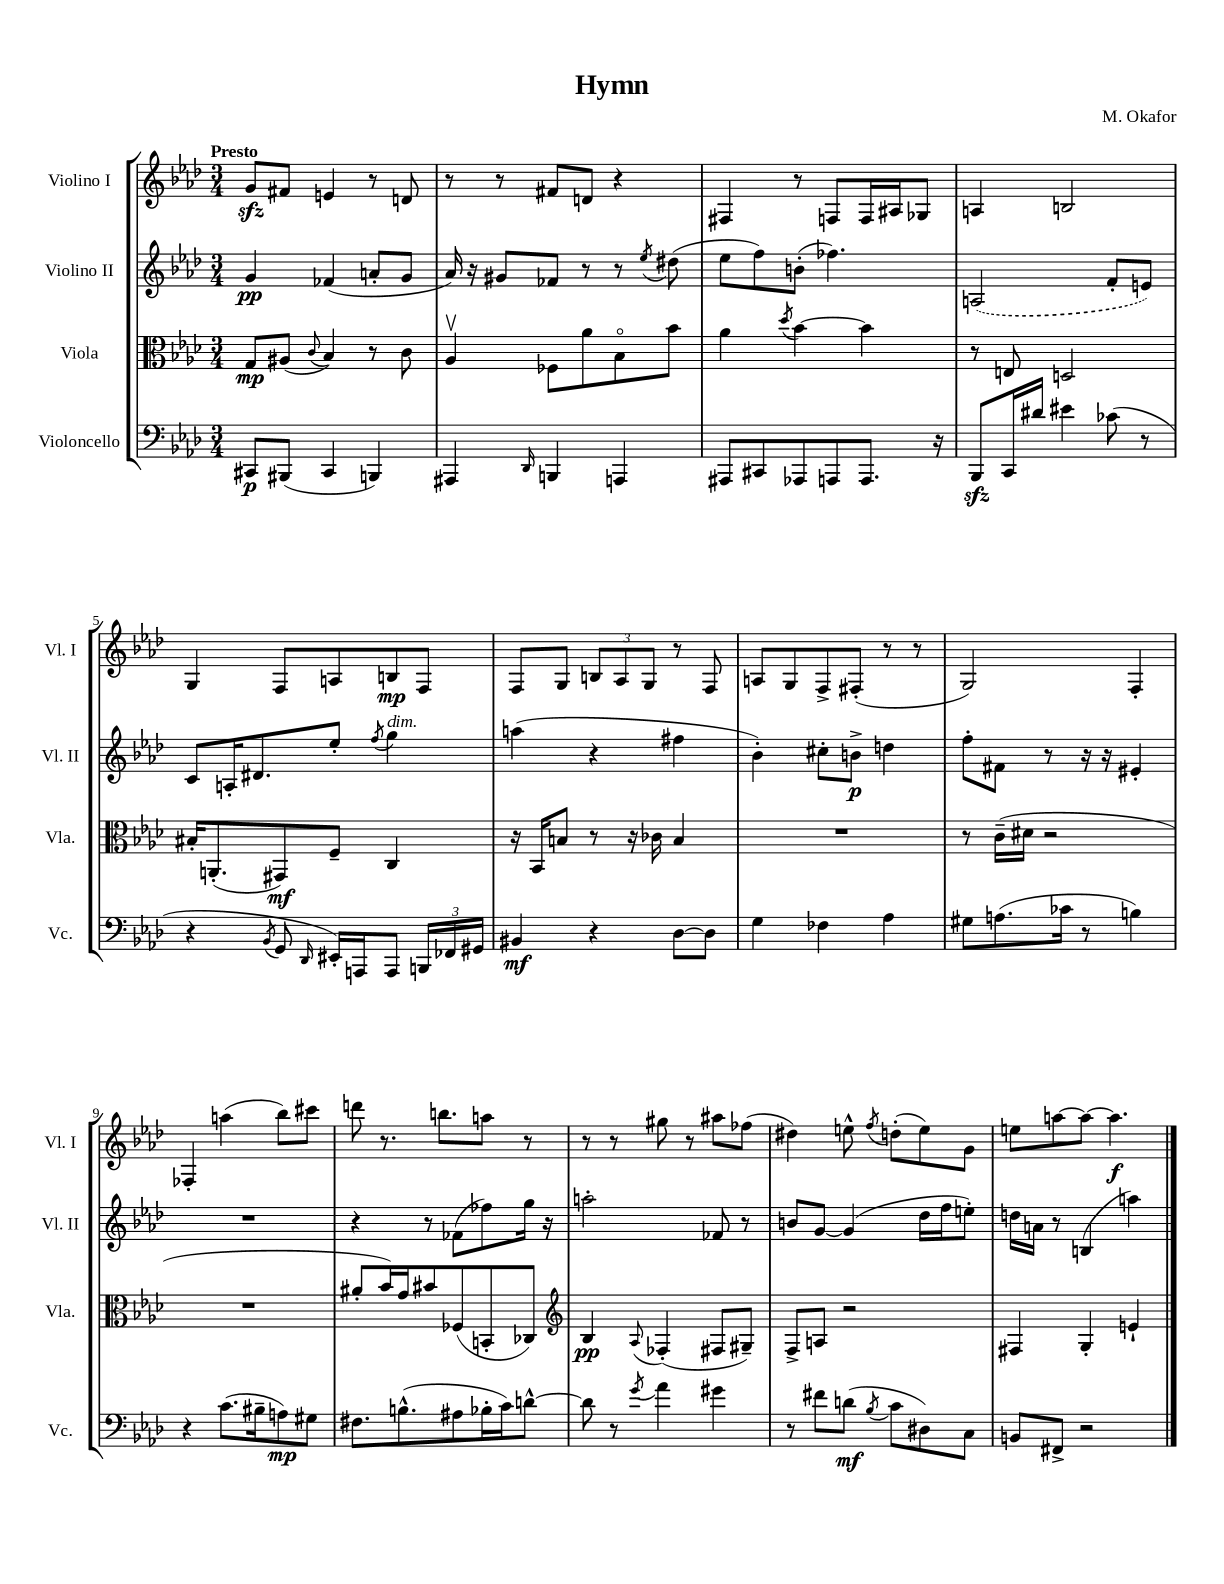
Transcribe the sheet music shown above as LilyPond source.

\header { title = "Hymn" composer = "M. Okafor" }
<<
\new StaffGroup <<
\new Staff = "s0" \with { instrumentName = "Violino I" shortInstrumentName = "Vl. I" } {
    \clef treble \key aes \major \numericTimeSignature \time 3/4 \tempo "Presto"
    \autoBeamOff g'8[\sfz fis'8] e'4 r8 d'8 |
    r8 r8 fis'8[ d'8] r4 |
    fis4 r8 f8[ f16 ais16 ges8] |
    a4 b2 |
    g4 f8[ a8 b8\mp f8] |
    f8[ g8] \tuplet 3/2 { b8[ aes8 g8] } r8 f8 |
    a8[ g8 f8-> fis8]-.( r8 r8 |
    g2) f4-. |
    fes4-. a''4( bes''8[) cis'''8] |
    d'''8 r8. b''8.[ a''8] r8 |
    r8 r8 gis''8 r8 ais''8[ fes''8]( |
    dis''4) e''8-^ \acciaccatura { f''8 } d''8[-.( e''8) g'8] |
    e''8[ a''8~ a''8]~ a''4.\f \bar "|." |
}
\new Staff = "s1" \with { instrumentName = "Violino II" shortInstrumentName = "Vl. II" } {
    \clef treble \key aes \major \numericTimeSignature \time 3/4
    \autoBeamOff g'4\pp fes'4( a'8[-. g'8] |
    aes'16) r16 gis'8[ fes'8] r8 r8 \acciaccatura { ees''8 } dis''8( |
    ees''8[ f''8) b'8]-.( fes''4.) |
    \once \slurDashed a2( f'8[-. e'8]) |
    c'8[ a16-. dis'8. ees''8]-. \acciaccatura { f''8 } g''4^\markup { \italic "dim." } |
    a''4( r4 fis''4 |
    bes'4-.) cis''8[-. b'8]->\p d''4 |
    f''8[-. fis'8] r8 r16 r16 eis'4-. |
    R2. |
    r4 r8 fes'8[( fes''8) g''16] r16 |
    a''2-. fes'8 r8 |
    b'8[ g'8]~ g'4( des''16[ f''16 e''8]-.) |
    d''16[ a'16] r8 b4( a''4) \bar "|." |
}
\new Staff = "s2" \with { instrumentName = "Viola" shortInstrumentName = "Vla." } {
    \clef alto \key aes \major \numericTimeSignature \time 3/4
    \autoBeamOff g8[\mp ais8]( \appoggiatura { c'8 } bes4) r8 c'8 |
    aes4\upbow fes8[ aes'8 bes8\flageolet bes'8] |
    aes'4 \acciaccatura { des''8 } bes'4~ bes'4 |
    r8 e8 d2 |
    bis16[-. a,8.-.( gis,8\mf) f8]-- c4 |
    r16 bes,16[ b8] r8 r16 ces'16 b4 |
    R2. |
    r8 c'16[--( dis'16] r2 |
    R2. |
    ais'8[-. bes'16) g'16 bis'8 fes8( b,8-. ces8]) |
    \clef treble bes4\pp \appoggiatura { aes8 } fes4-.( fis8[ gis8]--) |
    f8[-> a8] r2 |
    fis4 g4-. e'4-! \bar "|." |
}
\new Staff = "s3" \with { instrumentName = "Violoncello" shortInstrumentName = "Vc." } {
    \clef bass \key aes \major \numericTimeSignature \time 3/4
    \autoBeamOff cis,8[\p bis,,8]( cis,4 b,,4) |
    ais,,4 \grace { des,16 } b,,4 a,,4 |
    ais,,8[ cis,8 aes,,8 a,,8 a,,8.] r16 |
    bes,,8[\sfz c,16 dis'16] eis'4 ces'8( r8 |
    r4 \acciaccatura { bes,8 } g,8 \grace { des,16 } eis,16[-.) a,,16 a,,8] \tuplet 3/2 { b,,16[ fes,16 gis,16] } |
    bis,4\mf r4 des8[~ des8] |
    g4 fes4 aes4 |
    gis8[ a8.( ces'16] r8 b4) |
    r4 c'8.[( bis16-- a8\mp) gis8] |
    fis8.[ b8.-^( ais8 bes16-. c'16) d'8]~-^ |
    d'8 r8 \acciaccatura { g'8 } aes'4 gis'4 |
    r8 fis'8[ d'8]\mf( \acciaccatura { bes8 } c'8[ dis8) c8] |
    b,8[ fis,8]-> r2 \bar "|." |
}
>>
>>
